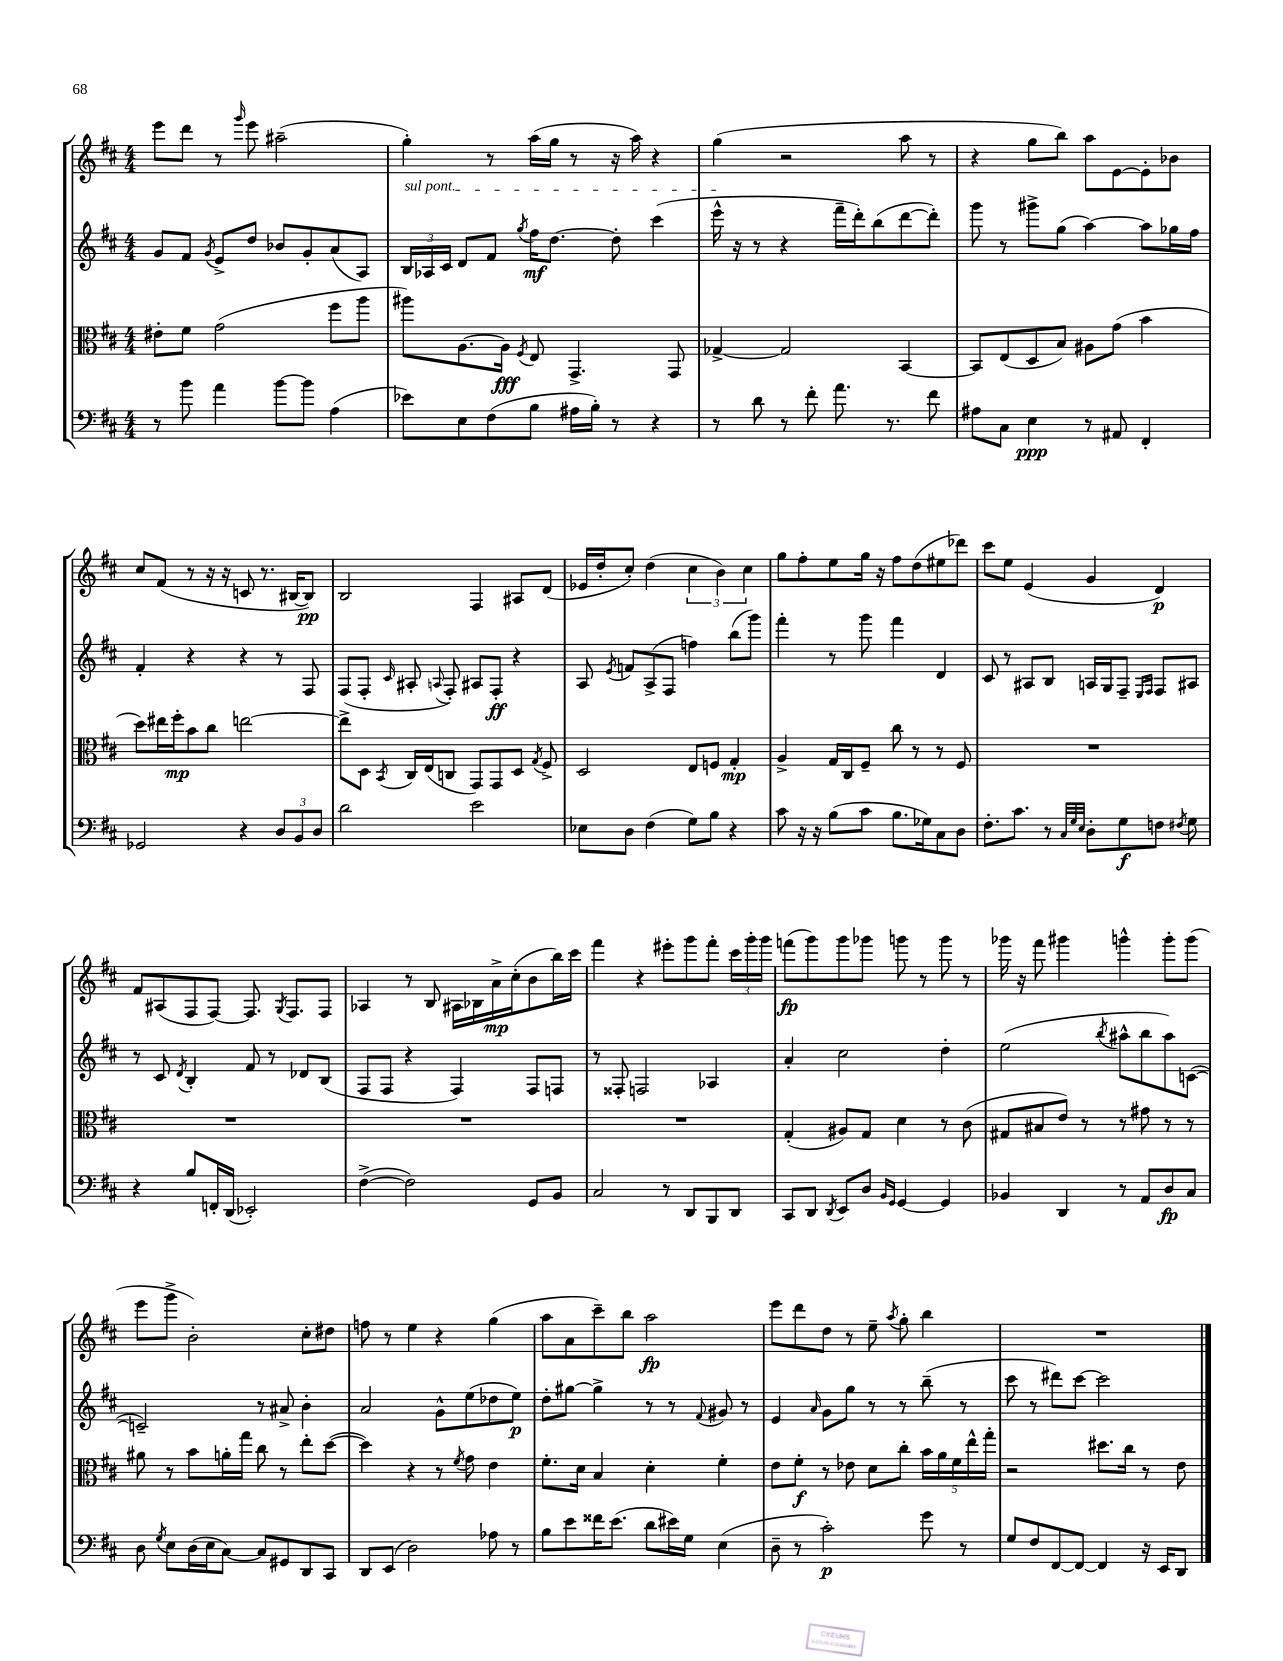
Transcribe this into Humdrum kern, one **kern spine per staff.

**kern	**kern	**kern	**kern
*staff4	*staff3	*staff2	*staff1
*clefF4	*clefC3	*clefG2	*clefG2
*k[f#c#]	*k[f#c#]	*k[f#c#]	*k[f#c#]
*M4/4	*M4/4	*M4/4	*M4/4
8r	8e#'\L	8g/L	8eee\L
8b\	8f#\J	8f#/J	8ddd\J
.	.	8qg/	.
4a\	(2g\	8e^/L	8r
.	.	.	16qqggg/
.	.	8dd/J	8eee\
[8b\L	.	8b-/L	(2aa#~\
8b\]J	.	8g'/	.
(4A\	8ff#\L	(8a/	.
.	8aa\J	8A/J)	.
=	=	=	=
8e-\L)	8aa#\L)	24B/LL	4gg'\)
.	.	24A-/	.
.	.	24c#/JJ	.
8E\	[8.A\	8d/L	.
(8F#\	.	8f#/J	8r
.	16A\]Jk	.	.
.	8qF#/	8qgg/	.
8B\J	8E/	16ff#\LK	(16aa\LL
.	.	[8.dd\J	16gg\JJ
16A#\LL	4.GG^/	.	8r
16B'\JJ)	.	.	.
8r	.	8dd'\]	16r
.	.	.	16aa\)
4r	.	(4ccc#\	4r
.	8GG/	.	.
=	=	=	=
8r	[4G-^/	16eee^^\	(4gg\
.	.	16r	.
8d\	.	8r	.
8r	2G-/]	4r	2r
8f#'\	.	.	.
8.a\	.	16fff#~\LL	.
.	.	16ddd'\J)	.
.	.	(8bb\	.
8.r	.	.	.
.	[4BB/	[8ddd\	8aa\
8f#\	.	8ddd'\]J)	8r
=	=	=	=
8A#\L	8BB/]L	8ggg\	4r
8C#\J	(8E/	8r	.
4E\	8D/	8ggg#^\L	8gg\L
.	8B/J)	(8gg\J	8bb\J)
8r	8A#\L	[4aa\)	8aa\L
8AA#/	(8g\J	.	[8e\
4FF#'/	4b\	8aa\]L	8e'\]
.	.	16gg-\L	8b-\J
.	.	16ff#\JJ	.
=	=	=	=
2GG-/	8dd\L)	4f#'/	8cc#/L
.	16ee#\L	.	(8f#/J
.	16ff#'\J	.	.
.	8b\	4r	8r
.	8cc#\J	.	16r
.	.	.	16r
4r	[2ee\	4r	8c/
.	.	.	8.r
12D/L	.	8r	.
.	.	.	[16B#/LK
12BB/	.	.	.
.	.	8F#/	8B#/]J)
12D/J	.	.	.
=	=	=	=
2d\	8ee^\]L	(8F#/L	2B/
.	8D\J	8F#'/J	.
.	8qBB/	16qqc#/	.
.	16C#/LL	8A#'/	.
.	(16E/J	.	.
.	.	8qqA/	.
.	8C/J	8F#'/)	.
2e\	8GG/L)	8A#/L	4F#/
.	8GG/	8F#'/J	.
.	8D/J	4r	8A#/L
.	8qG/	.	.
.	8F#^/	.	(8d/J
=	=	=	=
8E-\L	2D/	8A/	16e-/LL
.	.	.	16dd'/J
.	.	8qe/	.
8D\J	.	8f/L	8cc#'/J)
(4F#\	.	(8A^/	(4dd\
.	.	8F#/J	.
8G\L)	8E/L	4ff\)	6cc#\
8B\J	8F/J	.	.
.	.	.	6b\)
4r	4G'/	(8bb\L	.
.	.	.	6cc#\
.	.	8ggg\J)	.
=	=	=	=
8c#\	4A^/	4fff#'\	8gg\L
16r	.	.	8ff#'\
16r	.	.	.
(8B\L	16G/LL	8r	8ee\
.	16C#/J	.	.
8c#\J	8F#~/J	8ggg\	16gg\Jk
.	.	.	16r
8.B\L	8cc#\	4fff#\	8ff#\L
.	8r	.	(8dd\
16G-\k)	.	.	.
8C#\	8r	4d/	8ee#\
8D\J	8F#/	.	8ddd-\J)
=	=	=	=
8.F#'\L	1r	8c#/	8ccc#\L
.	.	8r	8ee\J
8.c#\J	.	.	.
.	.	8A#/L	(4e/
8r	.	8B/J	.
32qqC#/LLL	.	.	.
32qqG/	.	.	.
32qqE/JJJ	.	.	.
8D'\L	.	16A/LL	4g/
.	.	16G/J	.
8G\	.	8F#~/J	.
.	.	16qqE/LL	.
.	.	16qqF#/JJ	.
8F\J	.	8F#/L	4d/)
8qF#/	.	.	.
8G\	.	8A#/J	.
=	=	=	=
4r	1r	8r	8f#/L
.	.	8c#/	(8A#/
.	.	8qd/	.
8B/L	.	4B'/	8F#/
16FF'/L	.	.	[8F#/J)
(16DD/JJ	.	.	.
2EE-'/)	.	8f#/	8.F#/]
.	.	8r	.
.	.	.	8qG/
.	.	.	8.F#/L
.	.	8d-/L	.
.	.	(8B/J	8F#/J
=	=	=	=
([4F#^\	1r	8F#/L	4A-/
.	.	8F#/J	.
2F#\])	.	4r	8r
.	.	.	8B/
.	.	4F#/)	16A#\LL
.	.	.	16B-\
.	.	.	16a^\
.	.	.	(16cc#'\J
8GG/L	.	8F#/L	8b\
8BB/J	.	8F/J	16bb\L)
.	.	.	16ccc#\JJ
=	=	=	=
2C#/	1r	8r	4fff#\
.	.	8F##'/	.
.	.	2F/	4r
8r	.	.	8eee#'\L
8DD/L	.	.	8ggg\
8BBB/	.	4A-/	8fff#'\J
8DD/J	.	.	24ccc#\LL
.	.	.	24ggg'\
.	.	.	24ggg\JJ
=	=	=	=
8CC#/L	(4G'/	4a'/	(8fff\L
8DD/J	.	.	8ggg\)
8qDD/	.	.	.
8EE/L	8A#/L)	2cc#\	8ggg\
8D/J	8G/J	.	8ggg-\J
16qqBB/LL	.	.	.
16qqGG/JJ	.	.	.
[4GG/	4d\	.	8ggg\
.	.	.	8r
4GG/]	8r	4dd'\	8ggg\
.	(8c#\	.	8r
=	=	=	=
4BB-/	8G#/L	(2ee\	16ggg-\
.	.	.	16r
.	8B#/	.	8fff#\
4DD/	8e/J)	.	4ggg#\
.	8r	.	.
.	.	8qbb/	.
8r	8r	8aa#^^\L	4ggg^^\
8AA/L	8g#\	8bb\	.
8D/	8r	8aa#\)	8ggg'\L
8C#/J	8r	([8c\J	(8ggg\J
=	=	=	=
8D\	8a#\	2c~/])	8eee\L
8qG/	.	.	.
8E\L	8r	.	8ggg^\J
(16D\L	8b\L	.	2b'\)
16E\J	.	.	.
[8C#\J)	16a'\L	.	.
.	16gg\JJ	.	.
8C#/]L	8cc#\	8r	.
8GG#/	8r	8a#^/	.
8DD/	8ee'\L	4b'\	8cc#'\L
8CC#/J	([8dd\J	.	8dd#\J
=	=	=	=
8DD/L	4dd\])	2a/	8ff\
(8EE/J	.	.	8r
2D\)	4r	.	4ee\
.	8r	8g^^\L	4r
.	8qf#/	.	.
.	8g\	(8ee\	.
8A-\	4e\	8dd-\	(4gg\
8r	.	8ee\J)	.
=	=	=	=
8B\L	8.f#'\L	8dd'\L	8aa\L
8e\	.	[8gg#\J	8a\
.	16d\Jk	.	.
16f##\K	4B/	4gg#^\]	8ccc#~\)
(8.e\J	.	.	.
.	.	.	8bb\J
8d\L	4d'\	8r	2aa\
16e#\L)	.	8r	.
16G\JJ	.	.	.
.	.	8qqf#/	.
(4E\	4f#'\	8g#/	.
.	.	8r	.
=	=	=	=
8D~\	8e\L	4e/	8eee\L
8r	8f#'\J	.	8ddd\
.	.	16qqa/	.
2c#'\)	8r	8g\L	8dd\J
.	8e-\	8gg\J	8r
.	8d\L	8r	8ee~\
.	.	.	8qaa/
.	8cc#'\J	8r	8gg'\
8g\	20b\LL	(8bb~\	4bb\
.	20a\	.	.
.	20f#\	.	.
8r	.	8r	.
.	20ee^^\	.	.
.	20gg'\JJ	.	.
=	=	=	=
8G/L	2r	8ccc#\	1r
8F#/	.	8r	.
[8FF#/	.	8ddd#\L)	.
8FF#/_J	.	[8ccc#\J	.
4FF#/]	8.dd#\L	2ccc#\]	.
.	16cc#\Jk	.	.
16r	8r	.	.
16EE/LK	.	.	.
8DD/J	8e\	.	.
==	==	==	==
*-	*-	*-	*-
